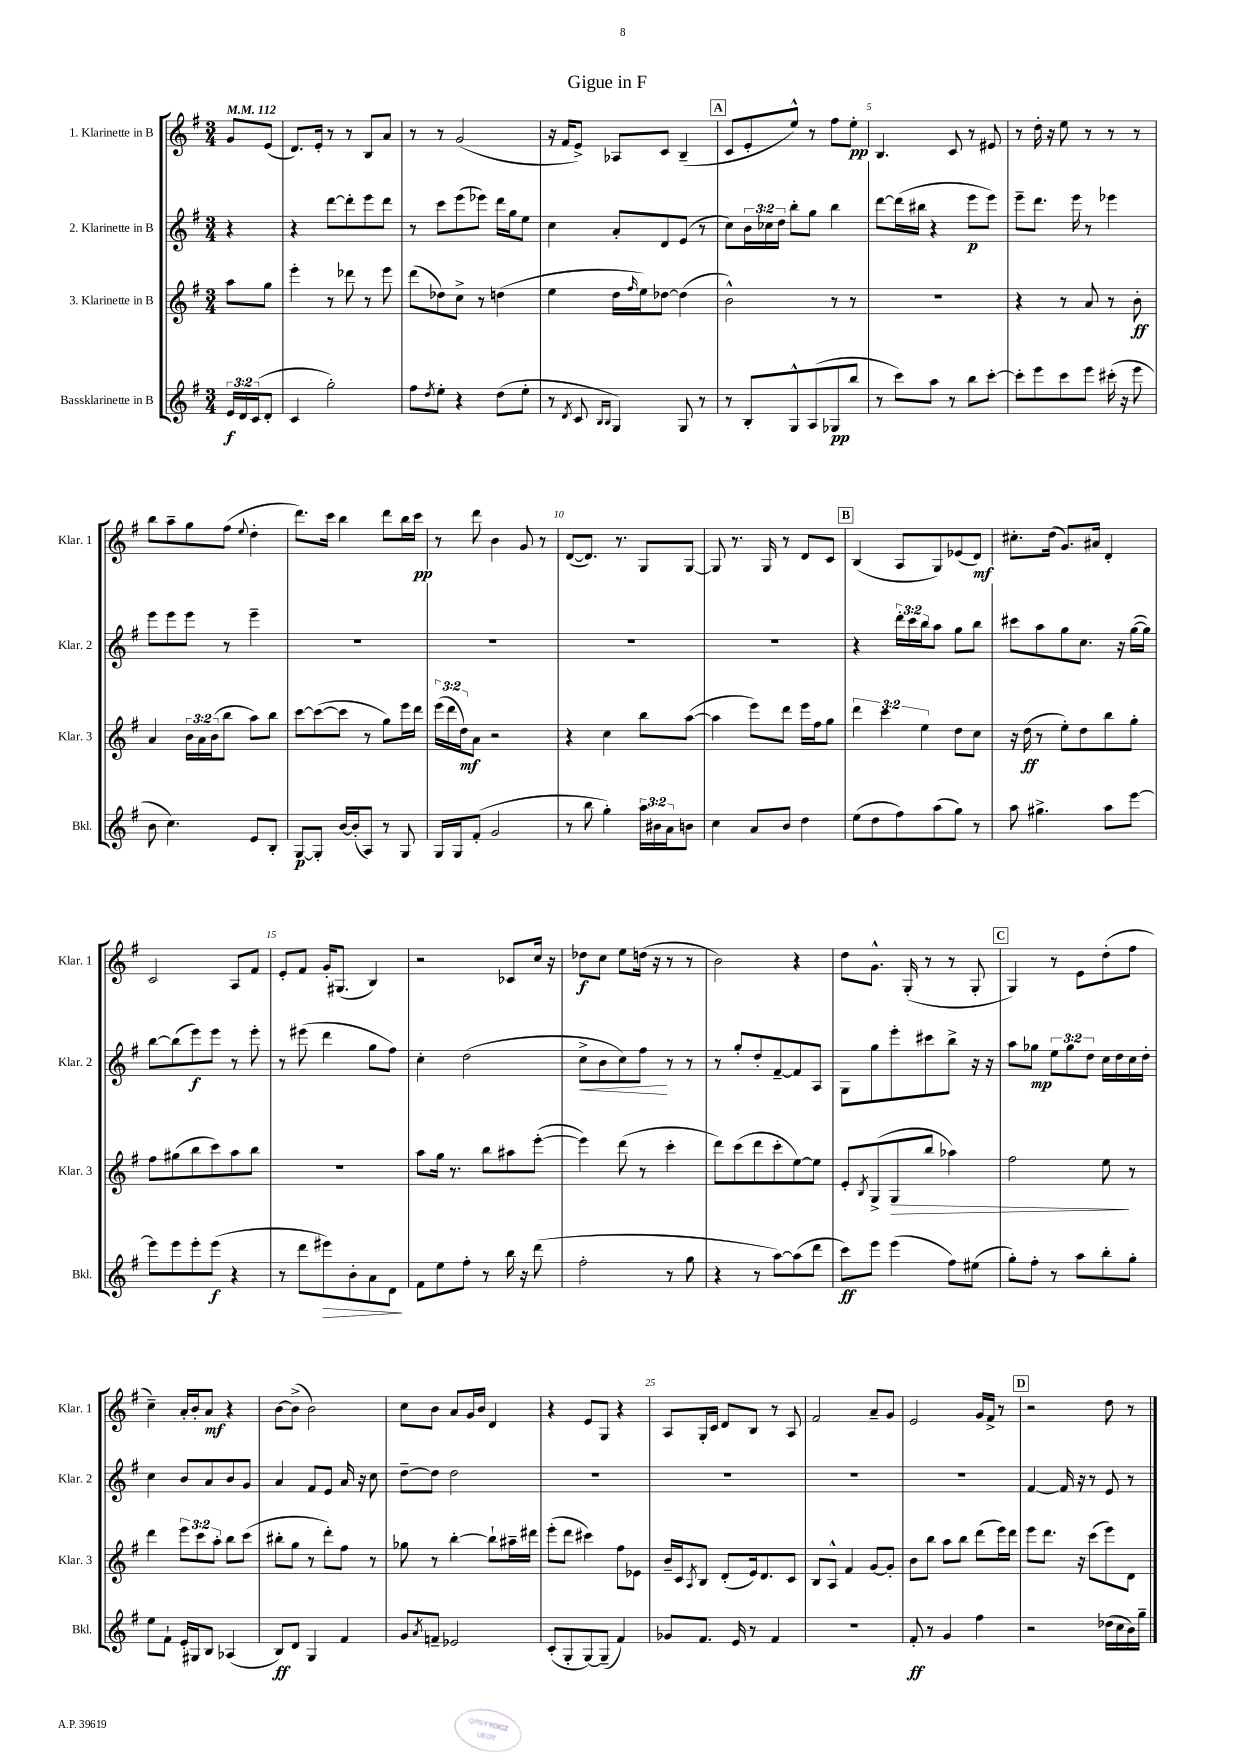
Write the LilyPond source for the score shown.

\header { title = "Gigue in F" }
<<
\new StaffGroup <<
\new Staff = "s0" \with { instrumentName = "1. Klarinette in B" shortInstrumentName = "Klar. 1" } {
    \clef treble \key g \major \numericTimeSignature \time 3/4 \partial 4 \tempo 4 = 112
    g'8 e'8( |
    d'8.) e'16-. r8 r8 b8 a'8 |
    r8 r8 g'2( |
    r16 fis'16 e'8->) aes8 c'8 b4--( |
    \mark \markup { \box "A" } c'8 e'8-. e''8-^) r8 fis''8 e''8-.\pp |
    b4. c'8 r8 eis'8 |
    r8 d''16-. r16 e''8 r8 r8 r8 |
    b''8 a''8-- g''8 fis''8( \appoggiatura { e''8 } d''4-. |
    d'''8.) c'''16 b''4 d'''8 b''16 c'''16\pp |
    r8 d'''8 b'4 g'8 r8 |
    d'8~( d'8.) r8. g8 g8~ |
    g8 r8. g16 r8 d'8 c'8 |
    \mark \markup { \box "B" } b4( a8 g8) ees'8( d'8\mf) |
    cis''8.-. d''16( g'8.) ais'16 d'4-. |
    c'2 a8 fis'8 |
    e'8-. fis'8 g'16-. gis8.( b4) |
    r2 ces'8 c''16 r16 |
    des''8\f c''8 e''8 d''16( r16 r8 r8 |
    b'2) r4 |
    d''8 g'8.-^ g16-.( r8 r8 g8-. |
    \mark \markup { \box "C" } g4) r8 e'8 d''8-.( fis''8 |
    c''4--) a'16-. b'16-. a'8\mf r4 |
    b'8~ b'8->( b'2) |
    c''8 b'8 a'8 g'16 b'16 d'4 |
    r4 e'8 g8 r4 |
    a8 g16-. c'16 d'8 b8 r8 a8 |
    fis'2 a'8-- g'8 |
    e'2 g'16 fis'16-> r8 |
    \mark \markup { \box "D" } r2 d''8 r8 \bar "|." |
}
\new Staff = "s1" \with { instrumentName = "2. Klarinette in B" shortInstrumentName = "Klar. 2" } {
    \clef treble \key g \major \numericTimeSignature \time 3/4 \override Staff.TupletNumber.text = #tuplet-number::calc-fraction-text \partial 4
    r4 |
    r4 d'''8~ d'''8-. e'''8 d'''8 |
    r8 c'''8 e'''8( ees'''8) d'''16 g''16 e''8 |
    c''4 a'8-. d'8 e'8( r8 |
    \mark \markup { \box "A" } c''8) \tuplet 3/2 { b'16 ces''16 d''16 } b''8-. g''8 b''4 |
    d'''8~ d'''16( bis''16 r4 e'''8\p e'''8) |
    e'''8-- d'''8. e'''16 r8 ees'''4 |
    e'''8 e'''8 e'''8 r8 e'''4-- |
    R2. |
    R2. |
    R2. |
    R2. |
    \mark \markup { \box "B" } r4 \tuplet 3/2 { d'''16-. c'''16 b''16 } a''8 g''8 b''8 |
    cis'''8 a''8 g''8 c''8. r16 g''16~( g''16) |
    b''8~ b''8( e'''8\f) e'''8 r8 e'''8-. |
    r8 eis'''8( d'''4 g''8 fis''8) |
    c''4-. d''2( |
    c''8->\< b'8 c''8) fis''8\! r8 r8 |
    r8 g''8-. d''8-. fis'8~-- fis'8 a8 |
    g8 g''8 e'''8-. cis'''8 b''8-> r16 r16 |
    \mark \markup { \box "C" } a''8 ges''8\mp \tuplet 3/2 { e''8 ges''8 d''8 } c''16 d''16 c''16 d''16-. |
    c''4 b'8 a'8 b'8 g'8 |
    a'4 fis'8 e'8 a'16 r16 c''8 |
    d''8~-- d''8 d''2 |
    R2. |
    R2. |
    R2. |
    R2. |
    \mark \markup { \box "D" } fis'4~ fis'16 r16 r8 e'8 r8 \bar "|." |
}
\new Staff = "s2" \with { instrumentName = "3. Klarinette in B" shortInstrumentName = "Klar. 3" } {
    \clef treble \key g \major \numericTimeSignature \time 3/4 \override Staff.TupletNumber.text = #tuplet-number::calc-fraction-text \partial 4
    a''8 g''8 |
    e'''4-. r8 des'''8 r8 e'''8 |
    d'''8( des''8) c''8-> r8 d''4( |
    e''4 d''16 \grace { fis''16 } e''16) des''8~ des''4( |
    \mark \markup { \box "A" } b'2-^) r8 r8 |
    R2. |
    r4 r8 a'8 r8 b'8-.\ff |
    a'4 \tuplet 3/2 { b'16 a'16 b'16( } b''8 a''8) b''8 |
    c'''8~ c'''8~( c'''8 r8 g''8) e'''16 d'''16 |
    \tuplet 3/2 { e'''16( d'''16 d''16\mf) } a'8 r2 |
    r4 c''4 b''8 a''8~( |
    a''4 e'''8) d'''8 e'''16 fis''16 g''8 |
    \mark \markup { \box "B" } \tuplet 3/2 { d'''4 c'''4 e''4 } d''8 c''8 |
    r16 d''16\ff( r8 e''8-.) d''8 b''8 g''8-. |
    fis''8 gis''8( b''8 c'''8) a''8 b''8 |
    R2. |
    a''8 g''16 r8. b''8 ais''8 e'''8~-.( |
    e'''4) d'''8( r8 c'''4-. |
    d'''8) c'''8( d'''8 c'''8-. e''8~) e''8 |
    e'8-. \acciaccatura { b8 } g8->( g8\> b''8 aes''4) |
    \mark \markup { \box "C" } fis''2 e''8\! r8 |
    d'''4 \tuplet 3/2 { e'''8 c'''8 a''8-. } b''8 c'''8( |
    bis''8-. g''8 r8 d'''8-.) fis''8 r8 |
    ges''8 r8 b''4~-. b''8-! ais''16-- dis'''16 |
    e'''8-.( d'''8 cis'''4) fis''8 ees'8 |
    b'16-- c'16 \acciaccatura { a8 } b8 d'8-.( e'16) d'8. c'8 |
    b8 a8-^ fis'4 g'8~ g'8-. |
    b'8 b''8 a''8 b''8 d'''8( e'''16) d'''16 |
    \mark \markup { \box "D" } e'''8 d'''8. r16 c'''8( e'''8) d'8 \bar "|." |
}
\new Staff = "s3" \with { instrumentName = "Bassklarinette in B" shortInstrumentName = "Bkl." } {
    \clef treble \key g \major \numericTimeSignature \time 3/4 \override Staff.TupletNumber.text = #tuplet-number::calc-fraction-text \partial 4
    \tuplet 3/2 { e'16\f d'16 c'16( } d'8-. |
    c'4 g''2-.) |
    fis''8 \acciaccatura { d''8 } e''8-. r4 d''8( e''8-. |
    r8 \acciaccatura { d'8 } c'8 \grace { b16 b16 } g4) g8 r8 |
    \mark \markup { \box "A" } r8 b8-. g8-^ a8( ges8\pp b''8 |
    r8 c'''8) a''8 r8 b''8 c'''8~-. |
    c'''8-. e'''8 c'''8 e'''8 cis'''16-.( r16 e'''8 |
    b'8 c''4.) e'8 b8-. |
    g8~\p g8-. b'16~ b'16-.( a8) r8 g8 |
    g16 g16 fis'8-.( g'2 |
    r8 b''8 g''4-.) \tuplet 3/2 { a''16 bis'16 a'16 } b'8 |
    c''4 a'8 b'8 d''4 |
    \mark \markup { \box "B" } e''8( d''8 fis''8) a''8( g''8) r8 |
    a''8 gis''4.-> a''8 e'''8~ |
    e'''8 e'''8 e'''8-. e'''8\f( r4 |
    r8 d'''8 eis'''8\>) b'8-. a'8 d'8\! |
    fis'8 e''8 fis''8-. r8 b''16 r16 d'''8( |
    fis''2-. r8 g''8 |
    r4 r8 a''8~) a''8( d'''8 |
    c'''8\ff) e'''8 e'''4( fis''8) eis''8( |
    \mark \markup { \box "C" } g''8-.) fis''8-. r8 a''8 b''8-. g''8-. |
    e''8 fis'8-! e'16-. gis16 b8 aes4( |
    b8\ff) d'8 g4 fis'4 |
    g'8 \acciaccatura { a'8 } f'8-- ees'2 |
    c'8-.( g8-. g8~) g8--( fis'4) |
    ges'8 fis'8. e'16 r8 fis'4 |
    R2. |
    fis'8-.\ff r8 g'4 fis''4 |
    \mark \markup { \box "D" } r2 des''16( c''16 b'16) g''16-- \bar "|." |
}
>>
>>
\layout { \context { \Score \override BarNumber.break-visibility = ##(#f #t #t) barNumberVisibility = #(every-nth-bar-number-visible 5) } }
